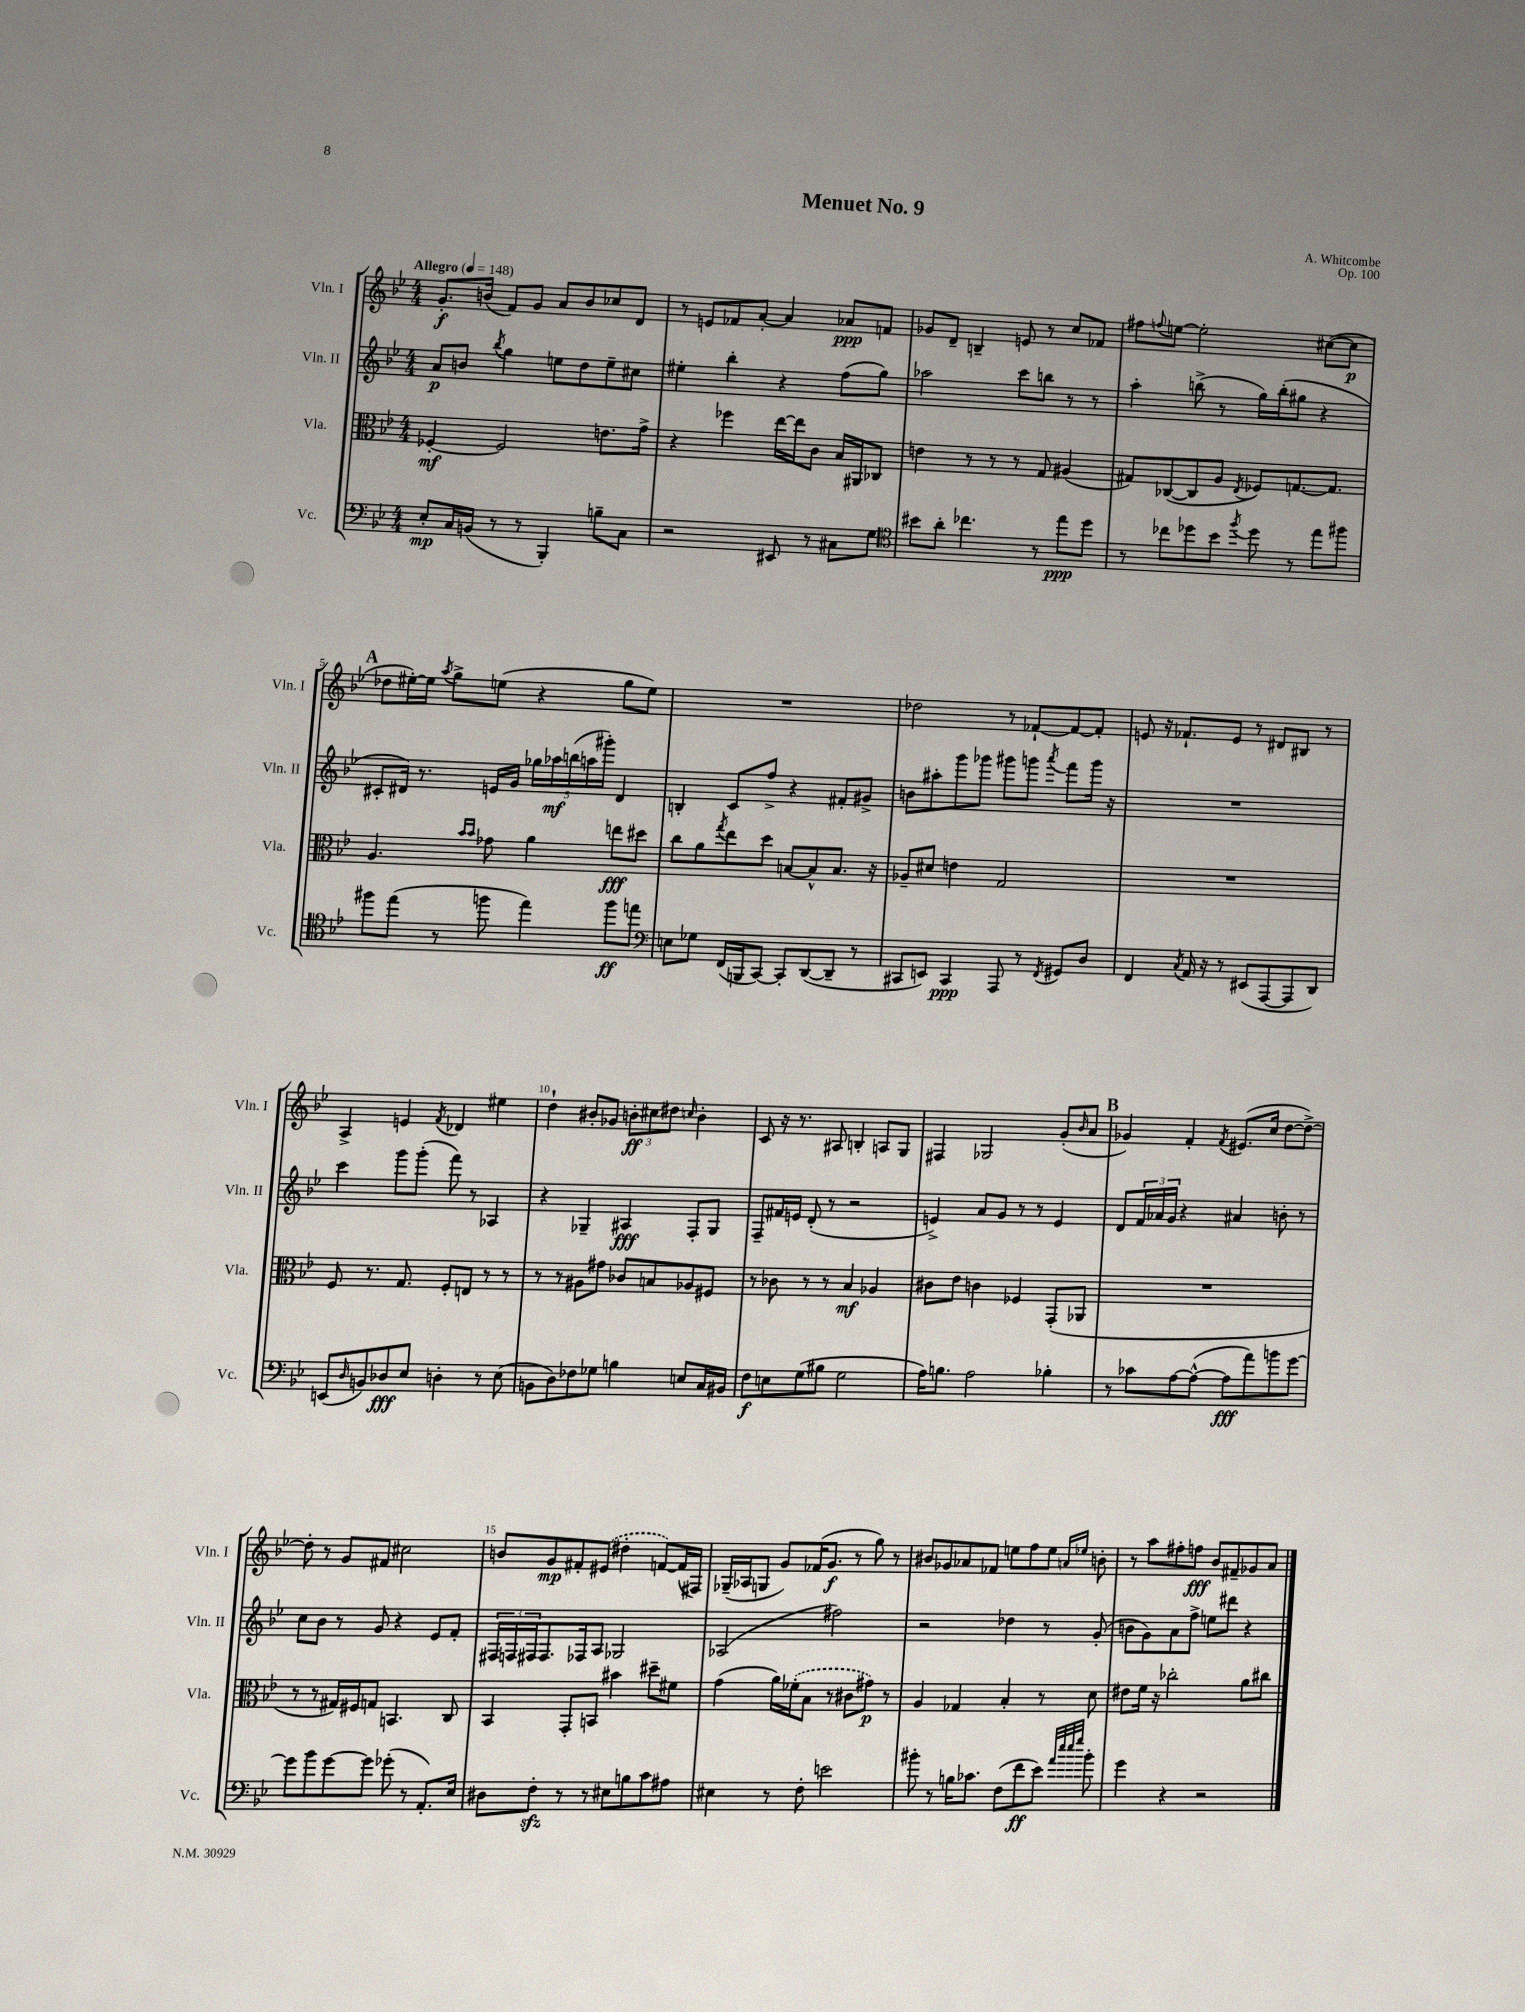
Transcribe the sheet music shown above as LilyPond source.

\header { title = "Menuet No. 9" composer = "A. Whitcombe" opus = "Op. 100" }
<<
\new StaffGroup <<
\new Staff = "s0" \with { instrumentName = "Vln. I" shortInstrumentName = "Vln. I" } {
    \clef treble \key bes \major \numericTimeSignature \time 4/4 \tempo "Allegro" 4 = 148
    g'8.-.\f b'16( f'8) g'8 a'8 b'8 ces''8 d'8 |
    r8 e'8 fes'8 a'8~-. a'4 aes'8\ppp f'8 |
    ges'8 d'8-- b4-- e'8 r8 c''8 fes'8 |
    fis''8 \appoggiatura { f''8 } e''8~ e''2-. cis''8~( cis''8\p |
    \mark \markup { \bold "A" } des''8 eis''16~-.) eis''16 \acciaccatura { a''8 } g''8-> e''8( r4 g''8 e''8) |
    R1 |
    des''2 r8 fes'8~-! fes'8~ fes'8-. |
    e'8 r16 fes'8.-! e'8 r8 dis'8 bis8 r8 |
    a4-> e'4 \acciaccatura { f'8 } des'4 eis''4 |
    d''4-! bis'8-. ges'8 \tuplet 3/2 { b'8-.\ff cis''8 dis''8 } \grace { c''16 } b'4-. |
    c'8 r16 r8. ais8 b4-. a8 g8 |
    fis4 ges2 g'8-.( \grace { bes'16 } a'8 |
    \mark \markup { \bold "B" } ges'4) f'4-. \acciaccatura { f'8 } eis'8.( c''16 d''8~ d''8~->) |
    d''8-. r8 g'8 fis'8 cis''2 |
    b'8 g'8\mp fis'8-. \once \slurDashed eis'8( dis''4-. f'8~) f'16( fis16) |
    ges16--( aes16 g8 g'8) fes'16( g'8.\f r8 g''8) r8 |
    bis'8 ges'8 aes'8 fes'8 e''8 f''8 e''8 \grace { a'16 ees''16 } b'8-. |
    r8 a''8 fis''8-. f''8\fff bes'8 fis'8-- ges'8 a'8 \bar "|." |
}
\new Staff = "s1" \with { instrumentName = "Vln. II" shortInstrumentName = "Vln. II" } {
    \clef treble \key bes \major \numericTimeSignature \time 4/4
    a'8\p b'8 \acciaccatura { bes''8 } g''4 e''8 d''8 e''8-- cis''8 |
    eis''4-. bes''4-. r4 f''8( g''8) |
    aes''2 c'''8 b''8 r8 r8 |
    a''4-. b''8->( r8 g''16) b''16-.( gis''8 r4 |
    \mark \markup { \bold "A" } cis'8-. dis'16) r8. e'16 g'16 \tuplet 5/4 { ges''16 aes''16\mf b''16( a''16 gis'''16-.) } dis'4 |
    b4-. c'8 f''8-> r4 fis'8-. gis'8-> |
    b'8 ais''8-. g'''8 ges'''8 gis'''8 g'''8 \acciaccatura { a'''8 } f'''8 g'''16 r16 |
    R1 |
    c'''4 g'''8 g'''8-.( f'''8) r8 aes4 |
    r4 ges4-- ais4\fff f8-. ges8 |
    f8-- fis'16 e'16 d'8-.( r8 r2 |
    e'4->) a'8 g'8 r8 r8 e'4 |
    \mark \markup { \bold "B" } d'8 \tuplet 3/2 { f'16 aes'16 g'16 } r4 ais'4 b'8-. r8 |
    c''8 bes'8 r8 g'8 r4 ees'8 f'8-. |
    \tuplet 3/2 { fis16 f16 fis16 } fis8. fes16 a8 ges2 |
    aes2( fis''2) |
    r2 des''4 r8 g'8-.( |
    b'8 g'8) a'8 f''8-> e''8 dis'''8 r4 \bar "|." |
}
\new Staff = "s2" \with { instrumentName = "Vla." shortInstrumentName = "Vla." } {
    \clef alto \key bes \major \numericTimeSignature \time 4/4
    fes4~-.\mf fes2 e'8. g'16-> |
    r4 fes''4 ees''16~ ees''16 c'8 bes16 ais,16 ces8 |
    e'4 r8 r8 r8 g8 ais4( |
    gis8) ces8~( ces8 a8 \acciaccatura { ees8 } fes8) g8.~ g8. |
    \mark \markup { \bold "A" } a4. \grace { bes'16 bes'16 } ges'8 a'4 e''8\fff dis''8 |
    c''8 a'8 \acciaccatura { g''8 } ees''8 d''8 b8~ b8-^ b8. r16 |
    aes8-- dis'8 e'4 g2 |
    R1 |
    f8 r8. g8. f8-. e8 r8 r8 |
    r8 r8 ais8 gis'8 ces'8 b8 aes8 fis8 |
    r8 ces'8 r8 r8 bes4\mf aes4 |
    cis'8 ees'8 c'4 fes4 g,8-.( aes,8 |
    \mark \markup { \bold "B" } R1 |
    r8 r8 gis16) fis16 g8 b,4. c8 |
    bes,4 g,8-. b,8 bis'4 dis''8-- fis'8 |
    g'4( a'16) \once \slurDashed fes'16-.( bes8 r8 cis'8 gis'8\p) r8 |
    a4 ges4 bes4-. r8 d'8 |
    eis'8 f'16 r16 ces''2-. a'8 cis''8 \bar "|." |
}
\new Staff = "s3" \with { instrumentName = "Vc." shortInstrumentName = "Vc." } {
    \clef bass \key bes \major \numericTimeSignature \time 4/4
    ees8-.\mp c16 b,16( r8 r8 bes,,4-.) b8-- c8 |
    r2 eis,8 r8 cis8 g8 |
    \clef tenor bis'8 a'8-. ces''4. r8 ees''8\ppp d''8 |
    r8 ces''8 des''8 bes'8 \acciaccatura { f''8 } des''8 r8 ees''8 fis''8 |
    \mark \markup { \bold "A" } fis''8 ees''8( r8 f''8 ees''4) f''8\ff e''8 |
    \clef bass e8 ges8 f,16( b,,16 c,8~) c,8-. d,8~( d,8-- r8 |
    cis,8 e,8) cis,4\ppp a,,8 r8 \acciaccatura { f,8 } gis,8 d8 |
    f,4 \acciaccatura { c8 } a,16 r16 r8 eis,8( a,,8~ a,,8 d,8) |
    e,8( \grace { d16 } b,8) des8\fff ees8 d4-. r8 ees8( |
    b,8 d8) fes8 ges8 b4 e8 c16 bis,16 |
    f8\f e8 g8( bis8 g2 |
    a16) b8. a2 bes4-. |
    \mark \markup { \bold "B" } r8 ces'8 a8~ a8~-^( a8\fff a'8) b'8 g'8~ |
    g'8 bes'8 g'8~ g'8 ges'8-.( r8 a,8.-.) ees16 |
    dis8 f8-.\sfz r8 r8 eis8 b8 c'8 ais8 |
    eis4 r8 f8-. e'2 |
    bis'8-. r8 b16 ces'8. f8( f'8\ff ees'8) \grace { a'32 ees''32 ees''32 g''32 } bis'8-. |
    g'4 r4 r2 \bar "|." |
}
>>
>>
\layout { \context { \Score \override BarNumber.break-visibility = ##(#f #t #t) barNumberVisibility = #(every-nth-bar-number-visible 5) } }
